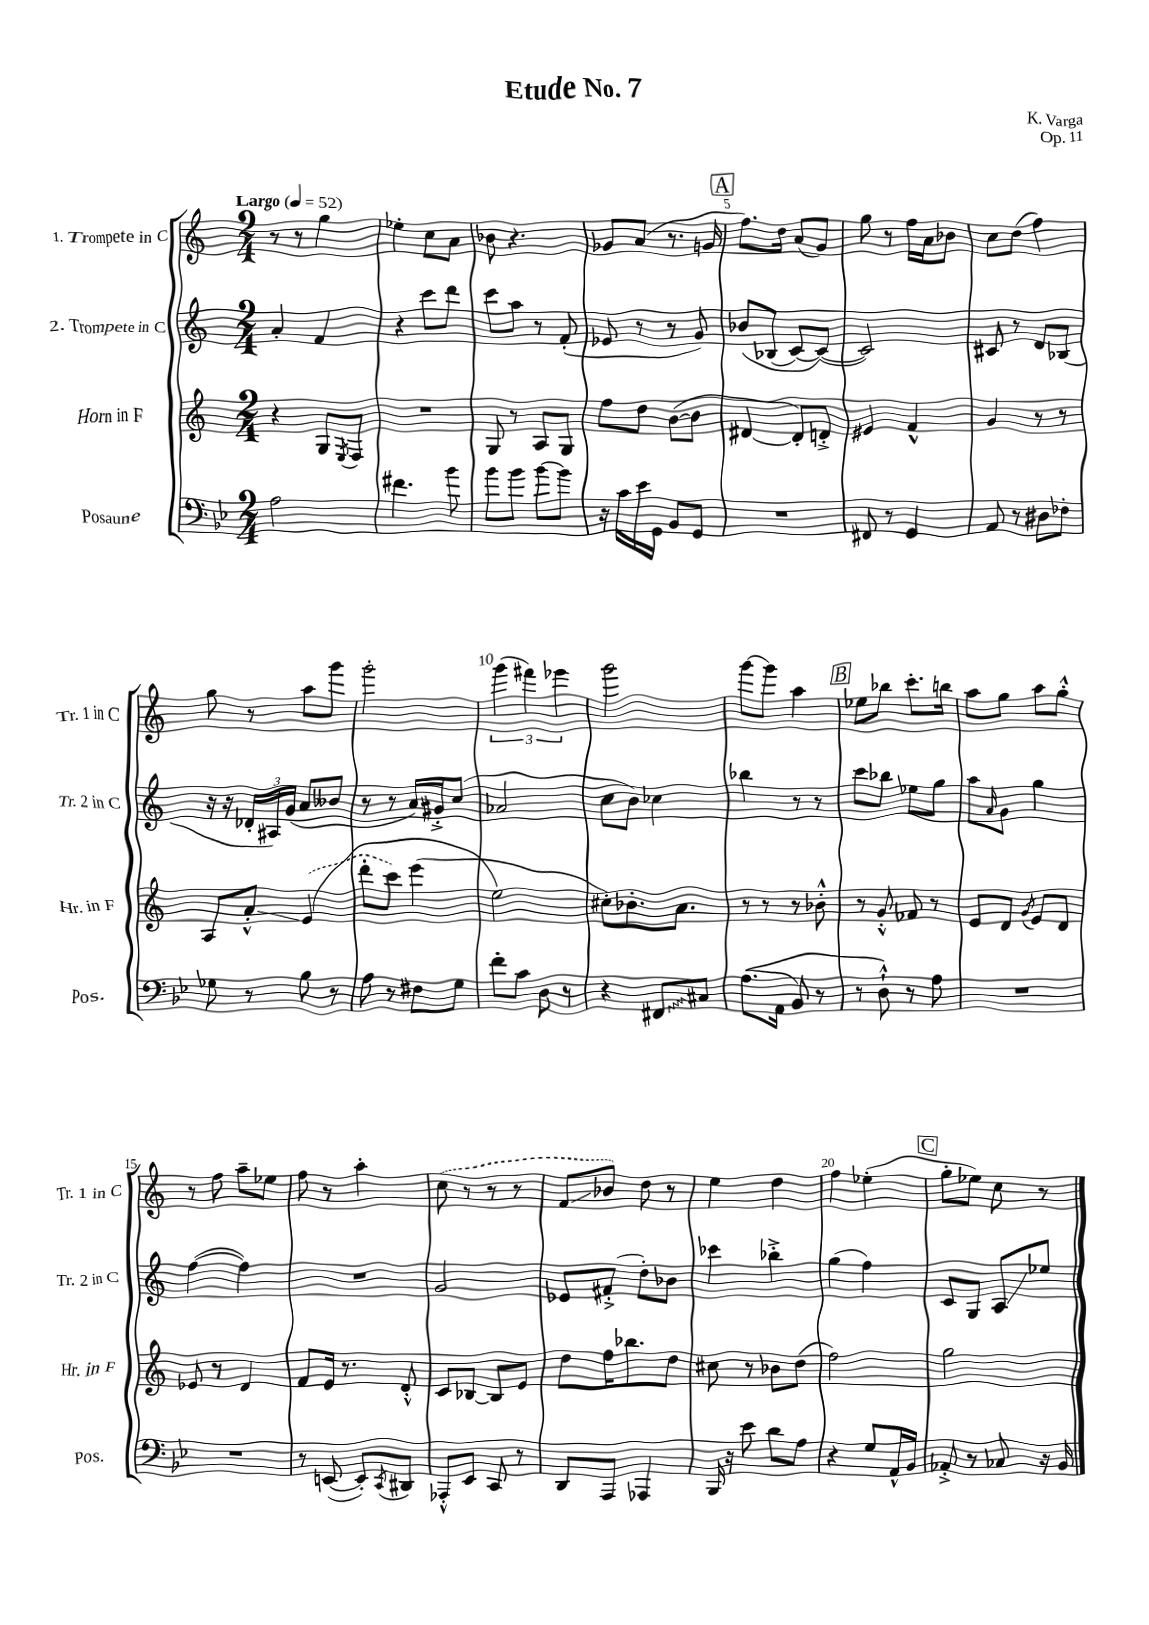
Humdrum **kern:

**kern	**kern	**kern	**kern
*staff4	*staff3	*staff2	*staff1
*clefF4	*clefG2	*clefG2	*clefG2
*k[b-e-]	*k[]	*k[]	*k[]
*M2/4	*M2/4	*M2/4	*M2/4
*MM52	*MM52	*MM52	*MM52
2A	4r	4a'	8r
.	.	.	8r
.	8G	4f	4gg
.	8qE	.	.
.	8F	.	.
=	=	=	=
4.f#	2r	4r	4ee-'
.	.	8ccc	8cc
8b-	.	8ddd	8a
=	=	=	=
8b-	8G	8ccc	8b-
8b-	8r	8aa	4.r
[8b-	8A	8r	.
8b-]	8G	(8f'	.
=	=	=	=
16r	8ff	8e-	8g-
16c	.	.	.
16e-	8dd	8r	(8a
16GG	.	.	.
8BB-	([8b	8r	8.r
8GG	8b]	8g)	.
.	.	.	16g
=	=	=	=
2r	[4d#	&(8b-	8.ff)
.	.	(8B-	.
.	.	.	16dd
.	8d#'])	[8c)	(8a
.	8d'^	(8c_&)	8g)
=	=	=	=
8FF#	4e#	2c])	8gg
8r	.	.	8r
4GG	4f^^	.	16ff
.	.	.	16a
.	.	.	8b-
=	=	=	=
8AA	4g	8c#	8cc
8r	.	8r	(8dd
8D#	8r	8d	4ff)
8F-'	8r	(8B-	.
=	=	=	=
8G-	8A	16r	8gg
.	.	16r	.
8r	8a'^^	24d-'	8r
.	.	24A#)	.
.	.	(24g	.
8B-	&((4e	8a	8aa
8r	.	8b--	8ggg
=	=	=	=
8A	8ddd'	8r	2ggg'
8r	8ccc)	8r	.
8F#	(4eee	16a)	.
.	.	16g#'^	.
8G	.	(8cc	.
=	=	=	=
8f'	2ee&)	2a-	(6ggg
8c	.	.	.
.	.	.	6fff#)
8D	.	.	.
.	.	.	6eee-
8r	.	.	.
=	=	=	=
4r	8cc#')	8cc	2ggg
.	8.b-'	8b)	.
8FF#	.	4cc-	.
.	8.a	.	.
8C#	.	.	.
=	=	=	=
&((8.A	8r	4bb-	[8ggg
.	8r	.	8ggg]
16AA	.	.	.
8BB-)	8r	8r	4aa
8r	8b-'^^	8r	.
=	=	=	=
8r	8r	8ccc	8ee-
8D`^^&)	8g'^^	8bb-	8bb-
8r	8f-	8ee-	8.ccc'
8A	8r	8gg	.
.	.	.	16bb
=	=	=	=
2r	8e	8aa	8aa
.	.	16qqa	.
.	8d	8g	8gg
.	8qg	.	.
.	8e	4gg	8aa
.	8d	.	8gg'^^
=	=	=	=
2r	8e-	([4ff	8r
.	8r	.	8ff
.	4d	4ff])	8aa~
.	.	.	8ee-
=	=	=	=
8r	8f	2r	8ff
([8EE	16e	.	8r
.	8.r	.	.
8EE'])	.	.	4aa'
8qCC	.	.	.
8DD#	8d'^^	.	.
=	=	=	=
8AAA-'^^	8c	2g	(8cc
8EE-	[8B-	.	8r
8CC	8B-]	.	8r
8r	8e	.	8r
=	=	=	=
8DD	8dd	8e-	8f
8AAA	16ff	(8f#'^	8b-)
.	8.bb-	.	.
4AAA-	.	8dd')	8dd
.	8dd	8b-	8r
=	=	=	=
16BBB-	8cc#	4ccc-	4ee
16r	.	.	.
8e-	8r	.	.
8d	8b-	4bb-'^	4dd
8A	(8dd	.	.
=	=	=	=
4r	2ff)	(4gg	4ff
8G	.	4ff)	(4ee-'
16AA^^	.	.	.
16BB-	.	.	.
=	=	=	=
8AA-'^	2gg	8c	8gg'
8r	.	8G	8ee-)
8C-	.	8A	8cc
16r	.	8ee-	8r
16BB-	.	.	.
==	==	==	==
*-	*-	*-	*-
